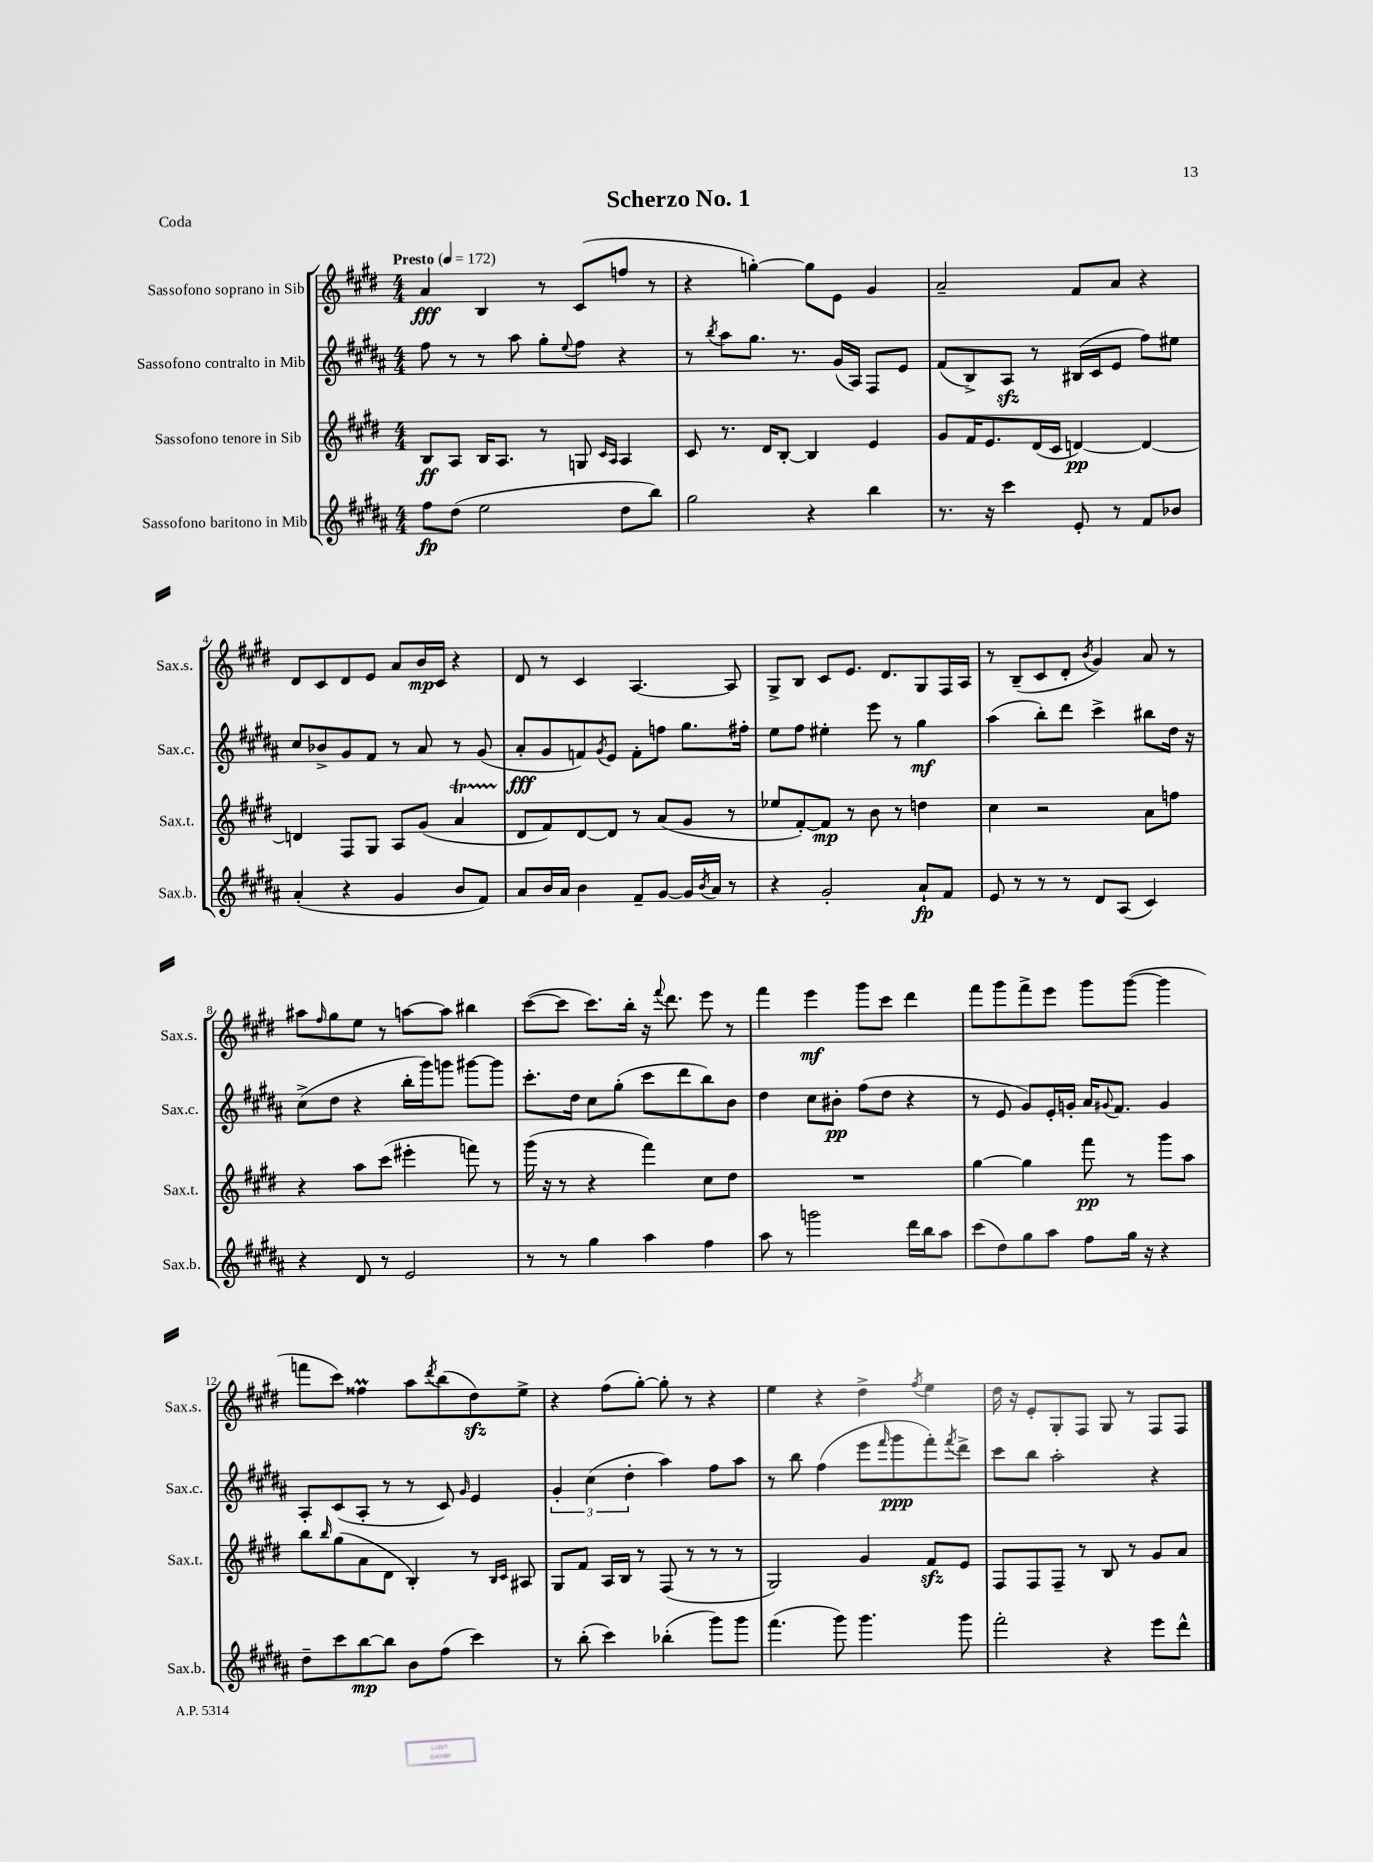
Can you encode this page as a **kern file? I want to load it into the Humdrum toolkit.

**kern	**dynam	**kern	**dynam	**kern	**dynam	**kern	**dynam
*part4	*part4	*part3	*part3	*part2	*part2	*part1	*part1
*staff4	*staff4	*staff3	*staff3	*staff2	*staff2	*staff1	*staff1
*I"Sassofono baritono in Mib	*	*I"Sassofono tenore in Sib	*	*I"Sassofono contralto in Mib	*	*I"Sassofono soprano in Sib	*
*I'Sax.b.	*	*I'Sax.t.	*	*I'Sax.c.	*	*I'Sax.s.	*
*clefG2	*	*clefG2	*	*clefG2	*	*clefG2	*
*k[f#c#g#d#a#]	*	*k[f#c#g#d#]	*	*k[f#c#g#d#a#]	*	*k[f#c#g#d#]	*
*M4/4	*	*M4/4	*	*M4/4	*	*M4/4	*
*MM172	*	*MM172	*	*MM172	*	*MM172	*
=1	=1	=1	=1	=1	=1	=1	=1
!	!	!	!	!	!	!LO:TX:a:B:t=Presto	!
8ff#\L	fp	8B/L	ff	8ff#\	.	4a/	fff
(8dd#\J	.	8A/J	.	8r	.	.	.
2ee\	.	16B/KL	.	8r	.	4B/	.
.	.	8.A/J	.	.	.	.	.
.	.	.	.	8aa#\	.	.	.
.	.	8r	.	8gg#'\L	.	8r	.
.	.	.	.	8qqee/	.	.	.
.	.	8Gn/	.	8ff#\J	.	(8c#/L	.
.	.	16qqc#/LL	.	.	.	.	.
.	.	16qqA/JJ	.	.	.	.	.
8dd#\L	.	4A/	.	4r	.	8ffn/J	.
8bb\J)	.	.	.	.	.	8r	.
=2	=2	=2	=2	=2	=2	=2	=2
2gg#\	.	8c#/	.	8r	.	4r	.
.	.	.	.	8qbb/	.	.	.
.	.	8.r	.	8aa#\L	.	.	.
.	.	.	.	8.gg#\J	.	[4ggn'\)	.
.	.	16d#/KL	.	.	.	.	.
.	.	[8B'/J	.	.	.	.	.
.	.	.	.	8.r	.	.	.
4r	.	4B/]	.	.	.	8gg\L]	.
.	.	.	.	(16g#/LL	.	8e\J	.
.	.	.	.	16A#/JJ)	.	.	.
4bb\	.	4e/	.	8F#/L	.	4g#/	.
.	.	.	.	8e/J	.	.	.
=3	=3	=3	=3	=3	=3	=3	=3
8.r	.	8g#/L	.	(8f#/L	.	2a~/	.
.	.	16f#/K	.	8B^/)	.	.	.
16r	.	8.e/	.	.	.	.	.
4ccc#\	.	.	.	8A#zz/J	.	.	.
.	.	(16d#/L	.	8r	.	.	.
.	.	16c#/JJ	.	.	.	.	.
8e'/	.	[4dn/)	pp	(16B#X/LL	.	8f#/L	.
.	.	.	.	16c#/J	.	.	.
8r	.	.	.	8e/J	.	8a/J	.
8f#/L	.	4d/_	.	8ff#\L)	.	4r	.
8b-X/J	.	.	.	8ee#X\J	.	.	.
!!LO:LB:g=z
=4	=4	=4	=4	=4	=4	=4	=4
(4a#'/	.	4dn/]	.	8cc#/L	.	8d#/L	.
.	.	.	.	8b-X^/	.	8c#/	.
4r	.	8F#/L	.	8g#/	.	8d#/	.
.	.	8G#/J	.	8f#/J	.	8e/J	.
4g#/	.	8A/L	.	8r	.	8a/L	.
.	.	(8g#/J	.	8a#/	.	16b/L	mp
.	.	.	.	.	.	16c#/JJ	.
8b/L	.	4aT/	.	8r	.	4r	.
8f#/J)	.	.	.	(8g#/	.	.	.
=5	=5	=5	=5	=5	=5	=5	=5
8a#/L	.	8d#/L	.	8a#'/L	fff	8d#/	.
16b/L	.	8f#/)	.	8g#/	.	8r	.
16a#/JJ	.	.	.	.	.	.	.
4b\	.	[8d#/	.	8fn/)	.	4c#/	.
.	.	.	.	8qg#/	.	.	.
.	.	8d#/J]	.	8e/J	.	.	.
8f#~/L	.	8r	.	8f'\L	.	[4.A/	.
[8g#/J	.	(8a/L	.	8ffn\J	.	.	.
16g#/LL]	.	8g#/J	.	8.gg#\L	.	.	.
8qb/	.	.	.	.	.	.	.
16a#/JJ	.	.	.	.	.	.	.
8r	.	8r	.	.	.	8A/]	.
.	.	.	.	16ff#X'\Jk	.	.	.
=6	=6	=6	=6	=6	=6	=6	=6
4r	.	8ee-X/L	.	8ee\L	.	8G#^/L	.
.	.	[8f#'/)	.	8ff#\J	.	8B/J	.
2g#'/	.	8f#/J]	mp	4ee#X'\	.	8c#/L	.
.	.	8r	.	.	.	8.e/J	.
.	.	8b\	.	8eee\	.	.	.
.	.	.	.	.	.	8.d#/L	.
.	.	8r	.	8r	.	.	.
8a#`/L	fp	4ddn\	.	4gg#\	mf	8G#/	.
8f#/J	.	.	.	.	.	16F#/L	.
.	.	.	.	.	.	16A/JJ	.
=7	=7	=7	=7	=7	=7	=7	=7
8e/	.	4cc#\	.	(4aa#\	.	8r	.
8r	.	.	.	.	.	(8B~/L	.
8r	.	2r	.	8bb'\L)	.	8c#/	.
8r	.	.	.	8ddd#\J	.	8d#'/J	.
.	.	.	.	.	.	8qb/	.
8d#/L	.	.	.	4ccc#^\	.	4g#/)	.
(8A#/J	.	.	.	.	.	.	.
4c#/)	.	8a\L	.	8bb#X\L	.	8a/	.
.	.	8ffn\J	.	16dd#\Jk	.	8r	.
.	.	.	.	16r	.	.	.
!!LO:LB:g=z
=8	=8	=8	=8	=8	=8	=8	=8
4r	.	4r	.	(8cc#^\L	.	8aa#X\L	.
.	.	.	.	.	.	16qqff#/	.
.	.	.	.	8dd#\J	.	8gg#\	.
8d#/	.	8aa\L	.	4r	.	8ee\J	.
8r	.	(8ccc#\J	.	.	.	8r	.
2e/	.	4eee#X'\	.	16bb'\LL	.	[8aan\L	.
.	.	.	.	16ggg#\J)	.	.	.
.	.	.	.	8gggn\J	.	8aa\J]	.
.	.	8fffn\)	.	[8ggg#X\L	.	4bb#X\	.
.	.	8r	.	8ggg#\J]	.	.	.
=9	=9	=9	=9	=9	=9	=9	=9
8r	.	(16ggg#\	.	8.ccc#'\L	.	([8ccc#\L	.
.	.	16r	.	.	.	.	.
8r	.	8r	.	.	.	8ccc#\J]	.
.	.	.	.	16dd#\Jk	.	.	.
4gg#\	.	4r	.	8cc#\L	.	8.ccc#\L)	.
.	.	.	.	(8gg#'\J	.	.	.
.	.	.	.	.	.	16bb'\Jk	.
4aa#\	.	4fff#\)	.	8ccc#\L	.	16r	.
.	.	.	.	.	.	8qqfff#/	.
.	.	.	.	.	.	8.ddd#\	.
.	.	.	.	8ddd#\	.	.	.
4ff#\	.	8cc#\L	.	8bb\)	.	8eee\	.
.	.	8dd#\J	.	8b\J	.	8r	.
=10	=10	=10	=10	=10	=10	=10	=10
8aa#\	.	1r	.	4dd#\	.	4fff#\	.
8r	.	.	.	.	.	.	.
2gggn\	.	.	.	8cc#\L	.	4eee\	mf
.	.	.	.	8b#X'\J	pp	.	.
.	.	.	.	(8ff#\L	.	8ggg#\L	.
.	.	.	.	8dd#\J	.	8ccc#\J	.
16ddd#\LL	.	.	.	4r	.	4ddd#\	.
16bb\J	.	.	.	.	.	.	.
8aa#\J	.	.	.	.	.	.	.
=11	=11	=11	=11	=11	=11	=11	=11
(8ccc#\L	.	[4gg#\	.	8r	.	8fff#\L	.
8dd#\)	.	.	.	8e/	.	8ggg#\	.
8gg#\	.	4gg#\]	.	8g#/L)	.	8fff#^\	.
8aa#\J	.	.	.	16e'/L	.	8eee\J	.
.	.	.	.	16gn'/JJ	.	.	.
8ff#\L	.	8fff#\	pp	16a#/KL	.	8ggg#\L	.
.	.	.	.	8qqg#X/	.	.	.
.	.	.	.	8.f#/J	.	.	.
16gg#\Jk	.	8r	.	.	.	([8ggg#\J	.
16r	.	.	.	.	.	.	.
4r	.	8ggg#\L	.	4g#/	.	4ggg#\]	.
.	.	8aa\J	.	.	.	.	.
!!LO:LB:g=z
=12	=12	=12	=12	=12	=12	=12	=12
8dd#~\L	.	8bb\L	.	8A#'/L	.	8fffn\L	.
.	.	16qqbb/	.	.	.	.	.
8ccc#\	.	(8gg#\	.	(8c#/	.	8ccc#\J)	.
[8bb\	mp	8a\	.	8A#'/J	.	4ff##Xm\	.
8bb\J]	.	8d#\J	.	8r	.	.	.
8b\L	.	4B'/)	.	8r	.	8aa\L	.
.	.	.	.	.	.	8qddd#/	.
(8ff#\J	.	.	.	8c#/)	.	(8bb\	.
.	.	.	.	16qqg#/	.	.	.
4ccc#\)	.	8r	.	4e/	.	8dd#zz\)	.
.	.	16qqB/LL	.	.	.	.	.
.	.	16qqc#/JJ	.	.	.	.	.
.	.	8A#X/	.	.	.	8ee^\J	.
=13	=13	=13	=13	=13	=13	=13	=13
8r	.	8G#/L	.	6g#'/	.	4r	.
(8bb'\	.	8f#/J	.	.	.	.	.
.	.	.	.	(6cc#\	.	.	.
4ccc#\)	.	16A/LL	.	.	.	(8ff#\L	.
.	.	16B/JJ	.	.	.	.	.
.	.	.	.	6dd#'\	.	.	.
.	.	8r	.	.	.	[8gg#'\J)	.
(4bb-X'\	.	(8F#/	.	4aa#\)	.	8gg#'\]	.
.	.	8r	.	.	.	8r	.
8ggg#\L)	.	8r	.	8ff#\L	.	4r	.
8ggg#\J	.	8r	.	8aa#\J	.	.	.
=14	=14	=14	=14	=14	=14	=14	=14
(4.fff#\	.	2G#/)	.	8r	.	4ee\	.
.	.	.	.	8bb\	.	.	.
.	.	.	.	(4ff#\	.	4r	.
8ggg#\)	.	.	.	.	.	.	.
4.ggg#\	.	4g#/	.	8eee\L	.	4dd#^\	.
.	.	.	.	16qqfff#/	.	.	.
.	.	.	.	8ggg#\	ppp	.	.
.	.	.	.	.	.	8qff#/	.
.	.	8f#zz/L	.	8fff#'\)	.	4ee\	.
.	.	.	.	8qfff#/	.	.	.
8ggg#\	.	8e/J	.	8ddd#^\J	.	.	.
=15	=15	=15	=15	=15	=15	=15	=15
2fff#'\	.	8F#/L	.	8ccc#\L	.	16dd#\	.
.	.	.	.	.	.	16r	.
.	.	8F#/	.	8bb\J	.	8e'/L	.
.	.	8F#~/J	.	2aa#'\	.	8G#'/	.
.	.	8r	.	.	.	8F#/J	.
4r	.	8B/	.	.	.	8G#/	.
.	.	8r	.	.	.	8r	.
8eee\L	.	8g#/L	.	4r	.	8F#/L	.
8ddd#^^\J	.	8a/J	.	.	.	8F#/J	.
==	==	==	==	==	==	==	==
*-	*-	*-	*-	*-	*-	*-	*-
